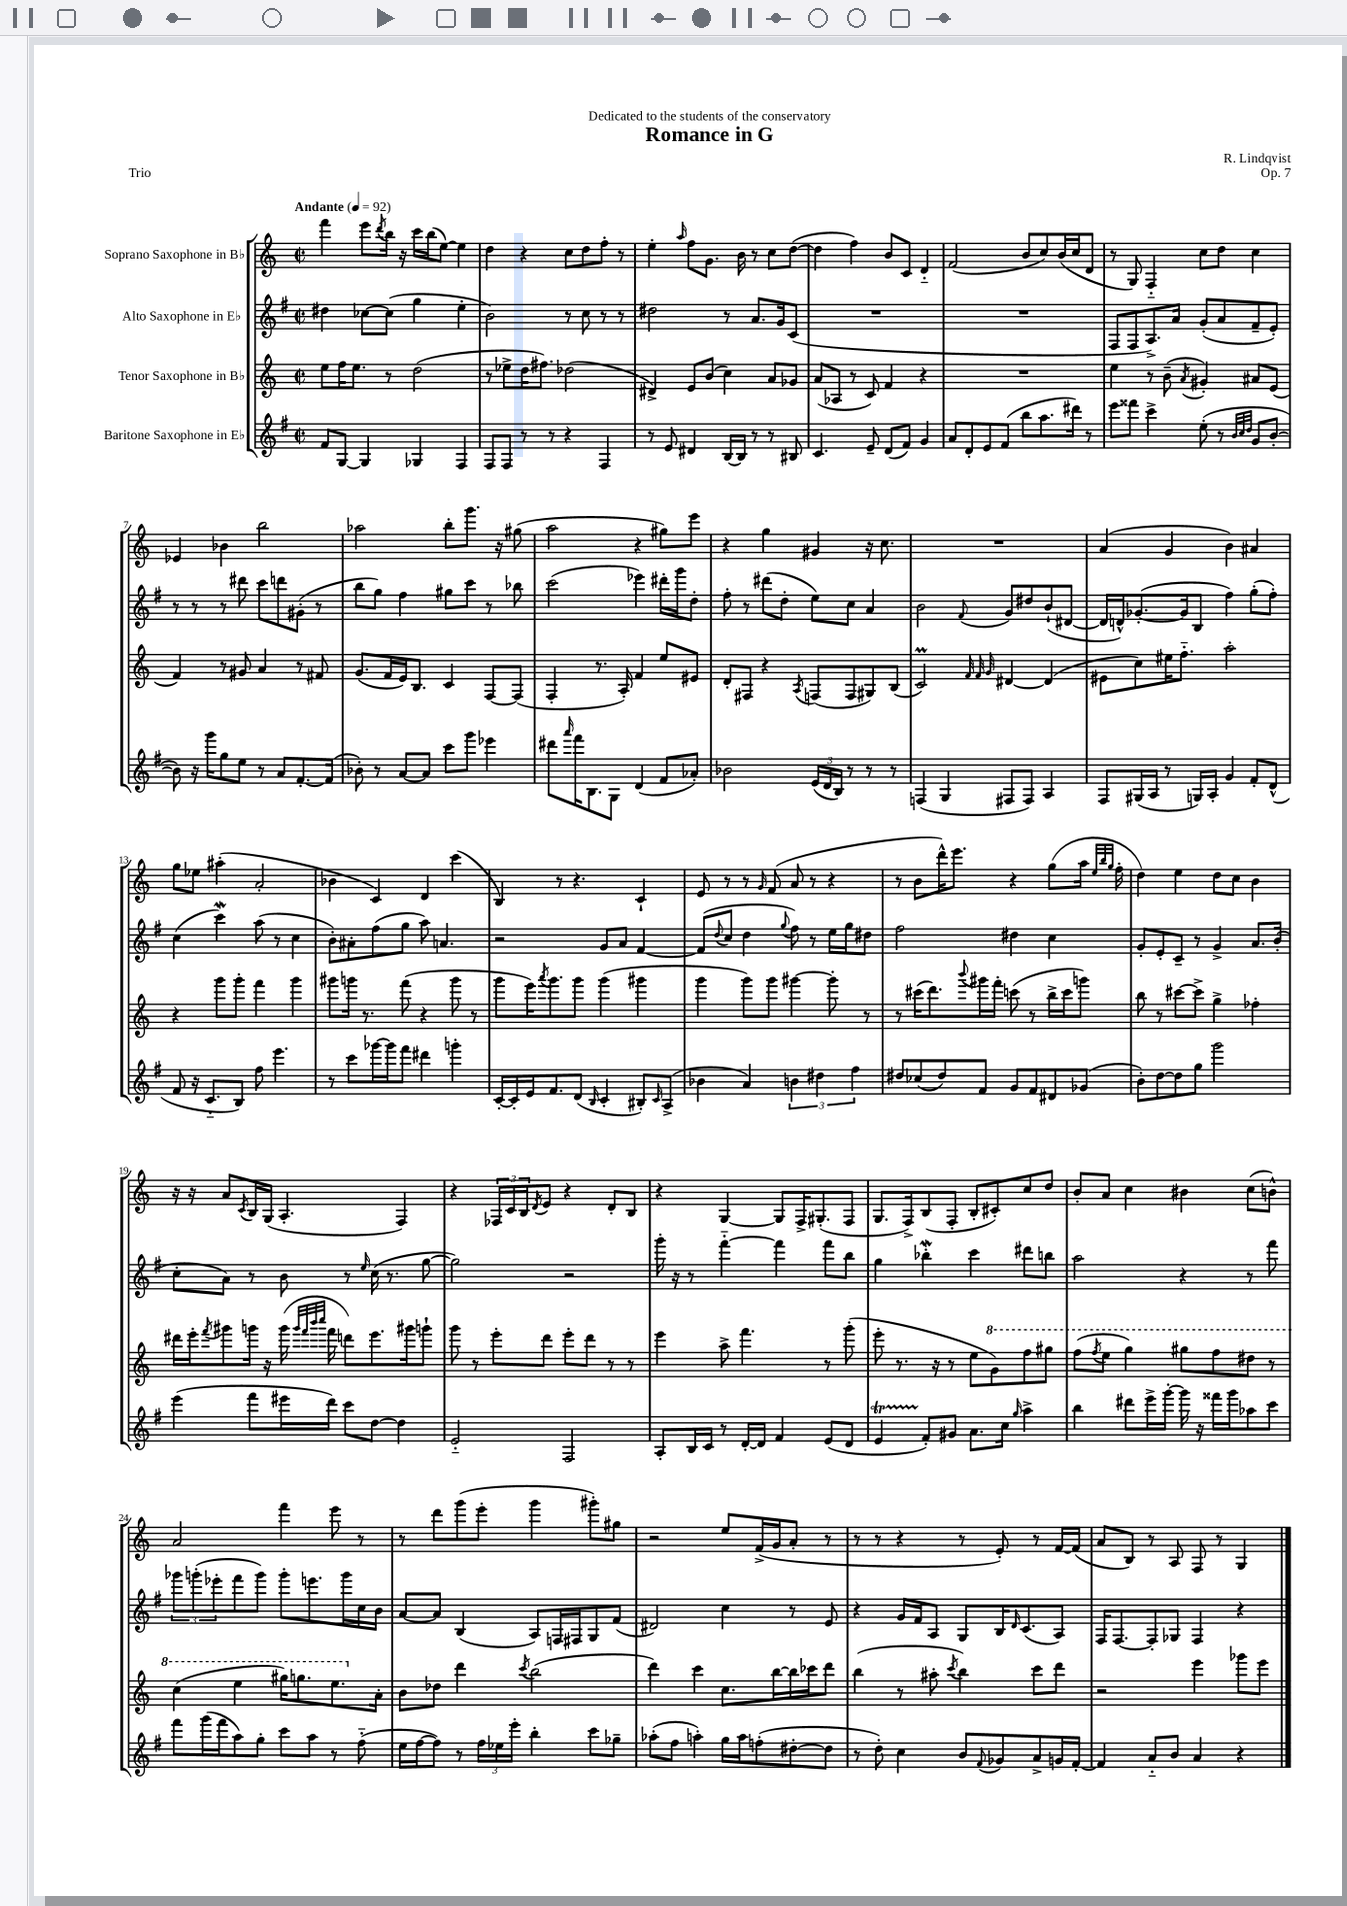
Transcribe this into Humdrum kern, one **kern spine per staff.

**kern	**kern	**kern	**kern
*staff4	*staff3	*staff2	*staff1
*clefG2	*clefG2	*clefG2	*clefG2
*k[f#]	*k[]	*k[f#]	*k[]
*M2/2	*M2/2	*M2/2	*M2/2
*met(c|)	*met(c|)	*met(c|)	*met(c|)
*MM92	*MM92	*MM92	*MM92
8f#	8ee	4dd#	4fff
[8G	16ff	.	.
.	8.ee	.	.
4G]	.	[8cc-	8eee
.	.	.	8qddd
.	8r	(8cc-]	16bb
.	.	.	16r
4G-	(2dd	4gg	16ccc
.	.	.	(16bb
.	.	.	[8ee)
4F#	.	4ee'	4ee]
=	=	=	=
8F#	8r	2b)	4dd
8F#	8ee-^	.	.
8r	16dd	.	4r
.	8.ff#)	.	.
8r	.	.	.
4r	(2dd-	8r	8cc
.	.	8cc	8dd
4F#	.	8r	8ff'
.	.	8r	8r
=	=	=	=
8r	4d#^)	2dd#	4ee'
8e	.	.	.
.	.	.	16qqaa
4d#	8e	.	8ff
.	(8b	.	8.g
[16B	4cc)	8r	.
16B]	.	.	16b
8r	.	8.a	8r
8r	8a	.	8cc
.	.	16g	.
8B#	8g-	(8c	([8dd
=	=	=	=
4.c	(8a	1r	4dd]
.	8A-	.	.
.	8r	.	4ff)
8e~	8c)	.	.
(8d	4f	.	8b
8f#)	.	.	8c
4g	4r	.	4d'~
=	=	=	=
8a	1r	1r	(2f
8d'	.	.	.
8e	.	.	.
(8f#	.	.	.
8bb	.	.	8b
8.aa	.	.	8cc)
.	.	.	(16b
16ddd#)	.	.	16cc
8r	.	.	8d
=	=	=	=
8eee	4ee	8F#	8r
8fff##	.	8F#	8G)
4ccc^	8r	8.A^)	4F'~
.	(8b~	.	.
.	.	16a	.
.	8qa	.	.
(8ee'	4g#')	(8g'	8cc
8r	.	8a	8dd
32qqb	.	.	.
32qqcc	.	.	.
32qqdd	.	.	.
8g	8a#	8f#~	4cc
[8b'	(8e	8e')	.
=	=	=	=
8b])	4f)	8r	4e-
16r	.	8r	.
16ggg	.	.	.
8gg	8r	8r	4b-
8ee	8g#	8ddd#	.
8r	4a	8ccc	2bb
8a	.	8ddd	.
[8.f#'	8r	(8g#'	.
.	8f#	8r	.
(16f#]	.	.	.
=	=	=	=
8b-')	(8.g	8bb	2aa-
8r	.	8gg)	.
.	16f	.	.
[8a	16e)	4ff#	.
.	8.B	.	.
8a]	.	.	.
8ccc	4c	8gg#	8bb'
8ggg	.	8ccc	8.ggg
4eee-	[8F	8r	.
.	.	.	16r
.	(8F]	8bb-	(8gg#
=	=	=	=
8ddd#	4F'	(2ccc	2aa
16qqaaa	.	.	.
16fff#	.	.	.
8.B	.	.	.
.	8.r	.	.
8G	.	.	.
.	16A')	.	.
(4d	4f	4eee-)	4r
8f#	8ee	16ddd#'	8gg#)
.	.	16ggg	.
8a-')	8e#	8dd'	8eee
=	=	=	=
2b-	8d'	8ff#'	4r
.	8F#	8r	.
.	4r	(8ddd#	4gg
.	.	8dd'	.
.	8qA	.	.
(24e	(8F	8ee)	4g#
24d	.	.	.
24B)	.	.	.
8r	8F	8cc	.
8r	8G#)	4a	16r
.	.	.	8.cc
8r	(8B	.	.
=	=	=	=
(4F	2c)	2b	1r
4G	.	.	.
.	32qqf	.	.
.	32qqf	.	.
.	32qqg	8qqf#	.
8F#	[4d#	8g	.
8F#)	.	8dd#	.
4A	(4d#]	(8b`	.
.	.	[8d#	.
=	=	=	=
8F#	8e#	16d#]	(4a
.	.	16d^^)	.
(16G#	8cc)	([8.g-'	.
16A	.	.	.
8r	16ee#	.	4g
.	8.ff'~	16g-]	.
16G)	.	8B	.
16A'	.	.	.
4g	2aa'	4ff#)	4b)
8f#'	.	(8gg'	4a#
(8d^^	.	8ff#')	.
=	=	=	=
8f#	4r	(4cc	8gg
16r	.	.	8ee-
8.c'~	.	.	.
.	8ggg	4ccc)	(4aa#'
8B)	8ggg'	.	.
8ff#	4fff	(8aa	2a'
4.eee	.	8r	.
.	4ggg	4cc	.
=	=	=	=
8r	8ggg#	8b')	4b-
8ccc	16ggg	8a#'	.
.	8.r	.	.
[16ggg-	.	(8ff#	4c)
16ggg-]	.	.	.
8fff#	(8fff	8gg	.
4ddd#	4r	8aa)	4d
.	.	4.a	.
4ggg'	8ggg	.	(4ccc
.	8r	.	.
=	=	=	=
[16c'	8ggg	2r	4B)
16c']	.	.	.
16e	16eee)	.	.
.	8qaaa	.	.
8.f#	8.ggg	.	.
.	.	.	8r
(8d	8ggg	.	4.r
16qqB	.	.	.
4c'	(4ggg	8g	.
.	.	8a	.
8B#')	4ggg#	[4f#	4c`
16qqc	.	.	.
(8A^	.	.	.
=	=	=	=
4b-	4ggg	(8f#]	8e
.	.	8qqdd	.
.	.	8cc	8r
4a)	8ggg)	4dd	8r
.	.	.	16qqg
.	8ggg	.	(8f
.	.	8qqgg	.
6b	[4ggg#	8ff#)	8a
.	.	8r	8r
6dd#	.	.	.
.	8ggg#']	16ee	4r
.	.	16gg	.
6ff#	.	.	.
.	8r	8dd#	.
=	=	=	=
8dd#	8r	2ff#	8r
(8cc-	(16ccc#	.	8b
.	8.ddd)	.	.
8dd#)	.	.	16ddd^^)
.	.	.	8.eee
.	8qqbbb	.	.
8f#	16ggg#	.	.
.	16fff'	.	.
8g	(8ccc	4dd#	4r
8f#	8r	.	.
8d#	16bb^	4cc	(8gg
.	16ccc	.	.
(8g-	8ggg)	.	16aa
.	.	.	32qqee
.	.	.	32qqbb
.	.	.	32qqgg
.	.	.	16ff'
=	=	=	=
8b')	8bb	8g'	4dd)
[8dd	8r	8e'	.
8dd]	[8ccc#	8c~	4ee
8gg	8ccc#^]	8r	.
2ggg	4gg^	4g^	8dd
.	.	.	8cc
.	4ff-'	8.a	4b
.	.	(16b'	.
=	=	=	=
(4eee	16ddd#	8cc'	16r
.	16eee'	.	16r
.	8qfff	.	.
.	8ggg#	8a)	8a
.	.	.	8qc
8fff#	16ggg	8r	16B
.	16r	.	(16G
16eee#	(16ggg	8b	4.A'
.	32qqggg	.	.
.	32qqfff	.	.
.	32qqbbb	.	.
.	32qqcccc	.	.
16ddd)	16fff	.	.
8ccc	8ddd)	8r	.
.	.	16qqee	.
[8dd	8.eee	(16cc	.
.	.	8.r	.
4dd]	.	.	4F)
.	16ggg#	.	.
.	8ggg`	[8gg	.
=	=	=	=
2e'~	8ggg	2gg])	4r
.	8r	.	.
.	8eee'	.	24F-
.	.	.	24c
.	.	.	24B
.	.	.	8qd
.	8ddd	.	8e
2F#	8eee'	2r	4r
.	8ddd	.	.
.	8r	.	8d'
.	8r	.	8B
=	=	=	=
8A'	4eee	16ggg'	4r
.	.	16r	.
16B	.	8r	.
16c	.	.	.
8r	8aa^	[4fff#'~	[4G
[16d'	4.fff	.	.
16d]	.	.	.
4f#	.	4fff#]	8G]
.	.	.	16F^
.	.	.	(8.G#'
(8e	8r	8fff#	.
8d	(8ggg'	8bb	8F
=	=	=	=
4e	8eee'	4gg	8.G
.	8.r	.	.
.	.	.	16F^)
8f#')	.	4bb-'	(8B
.	16r	.	.
8g#	8r	.	8F'
8.a	8ee	4ccc	8B'
.	8gg)	.	8c#')
16cc	.	.	.
16qqgg	.	.	.
4aa^	8fff	8ddd#	8cc
.	8ggg#	8bb	8dd
=	=	=	=
4bb	(8fff	2aa	8b'
.	8qfff	.	.
.	8eee	.	8a
8ddd#	4ggg)	.	4cc
16eee^	.	.	.
[16ggg'	.	.	.
16ggg]	8ggg#	4r	4b#
16r	.	.	.
16fff##	8fff	.	.
16ggg	.	.	.
8aa-	8ddd#	8r	(8cc
8ccc	8r	8fff#	8b^^)
=	=	=	=
8fff#	(4ccc	12ggg-	2a
.	.	(12ggg'	.
(16ggg	.	.	.
.	.	12eee-'	.
16fff#	.	.	.
8aa)	4eee	8fff#	.
8gg'	.	8ggg)	.
8ccc	16ggg#)	8ggg'	4fff
.	8.ggg	.	.
8aa	.	8.eee	.
8r	8.eee	.	8eee
.	.	16ggg	.
(8ff#'~	.	16cc	8r
.	16a'	16b	.
=	=	=	=
16ee	8b	[8a	8r
[16ff#	.	.	.
8ff#])	8dd-	8a]	8ddd
8r	4ddd	(4B	(8ggg
24ff#	.	.	8eee'
24ee-	.	.	.
24eee'	.	.	.
.	8qccc	.	.
4bb'	(2bb	8A)	4ggg
.	.	16F	.
.	.	16F#	.
8ccc	.	8G	8ggg#')
8gg-~	.	(8f#	8gg#
=	=	=	=
(8aa-'	4ddd)	2d#)	2r
8ff#	.	.	.
4aa')	4ccc	.	.
16gg	8.cc	4cc	8ee
16aa	.	.	.
(8ff'	.	.	(16f^
.	[16bb	.	16g
[8dd#'	16bb]	8r	8a'
.	16ccc-	.	.
8dd#]	8ddd	8e	8r
=	=	=	=
8r	(4bb	4r	8r
8dd')	.	.	8r
4cc	8r	16g	4r
.	.	16f#	.
.	8aa#'	8A	.
.	8qccc	.	.
8b	4bb)	8G	8r
8qqf#	.	.	.
8g-	.	16B	8e')
.	.	16qqd	.
.	.	(8.c	.
8a^	8ccc	.	8r
16g	8ddd	8A)	[16f
[16f#'	.	.	(16f]
=	=	=	=
4f#]	2r	16F#	8a
.	.	[8.F#	.
.	.	.	8B)
8a'~	.	8F#']	8r
8b	.	8G-	8A
4a	4eee	4F#	8F
.	.	.	8r
4r	8ggg-	4r	4G
.	8eee	.	.
==	==	==	==
*-	*-	*-	*-
